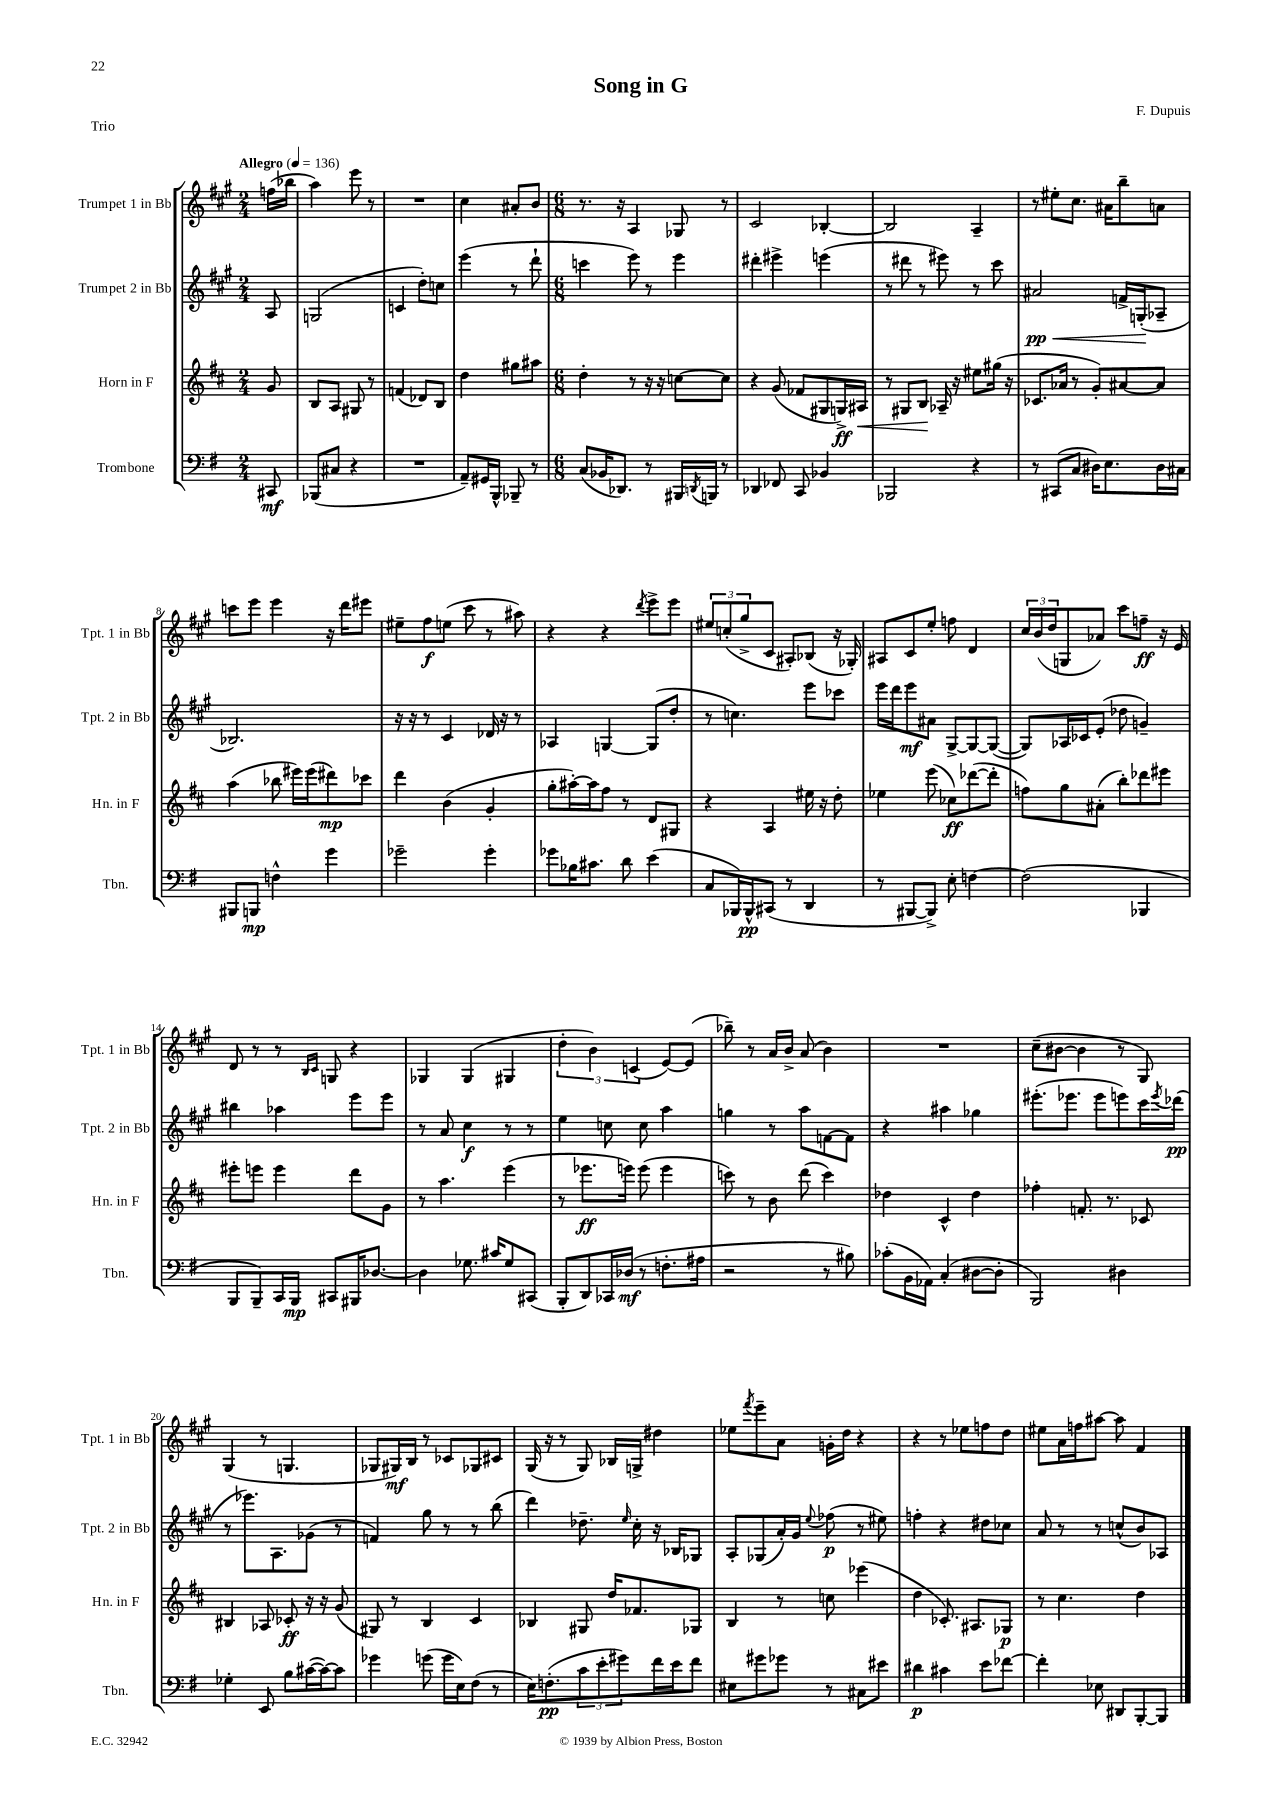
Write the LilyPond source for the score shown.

\header { title = "Song in G" composer = "F. Dupuis" piece = "Trio" }
<<
\new StaffGroup <<
\new Staff = "s0" \with { instrumentName = "Trumpet 1 in Bb" shortInstrumentName = "Tpt. 1 in Bb" } {
    \clef treble \key a \major \numericTimeSignature \time 2/4 \partial 8 \tempo "Allegro" 4 = 136
    f''16( bes''16 |
    a''4) e'''8 r8 |
    R2 |
    cis''4 ais'8-. b'8 |
    \numericTimeSignature \time 6/8 r8. r16 a4 ges8 r8 |
    cis'2 bes4~-. |
    bes2 a4-- |
    r8 eis''8-. cis''8. ais'16 b''8-- a'8 |
    c'''8 e'''8 e'''4 r16 d'''16 eis'''8 |
    eis''8-- fis''8\f e''8( cis'''8 r8 ais''8) |
    r4 r4 \acciaccatura { d'''8 } e'''8-> e'''8 |
    \tuplet 3/2 { eis''8 c''8-.( gis''8-> } cis'8 ais8-.) bes8( r16 ges16-.) |
    ais8 cis'8 e''8-. f''8 d'4 |
    \tuplet 3/2 { cis''16 b'16( d''16 } g8 aes'8) cis'''8 f''8--\ff r16 e'16 |
    d'8 r8 r8 \grace { b16 cis'16 } g8 r4 |
    ges4 ges4( gis4 |
    \tuplet 3/2 { d''4-. b'4) c'4( } e'8~) e'8( |
    bes''8--) r8 a'16 b'16-> a'8( b'4) |
    R2. |
    cis''8--( bis'8~ bis'4 r8 gis8) |
    gis4( r8 g4. |
    ges8 gis16\mf) b16 r8 ces'8 ges8 cis'8 |
    gis16( r16 r8 gis8) bes16 g16-> dis''4 |
    ees''8 \acciaccatura { fis'''8 } e'''8-- a'8 g'16-. d''16 r4 |
    r4 r8 ees''8 f''8 d''8 |
    eis''8 a'16 f''16 ais''8~ ais''8 fis'4 \bar "|." |
}
\new Staff = "s1" \with { instrumentName = "Trumpet 2 in Bb" shortInstrumentName = "Tpt. 2 in Bb" } {
    \clef treble \key a \major \numericTimeSignature \time 2/4 \partial 8
    a8 |
    g2( |
    c'4 d''8-.) c''8 |
    e'''4( r8 d'''8-! |
    \numericTimeSignature \time 6/8 c'''4 e'''8) r8 e'''4 |
    dis'''4-. eis'''4-> e'''4( |
    r8 dis'''8 r8 eis'''8) r8 cis'''8 |
    ais'2\pp\< f'16-> g16-.\!( aes8-- |
    bes2.) |
    r16 r16 r8 cis'4 des'16 r16 r8 |
    aes4 g4~ g8( d''8-. |
    r8 c''4.) e'''8 ces'''8 |
    e'''16 d'''16 e'''8\mf ais'8 gis8~-> gis8~ gis8~( |
    gis8) aes16 ces'16 e'8-.( des''8 g'4--) |
    bis''4 aes''4 e'''8 e'''8 |
    r8 a'8 cis''4\f r8 r8 |
    e''4 c''8 c''8 a''4 |
    g''4 r8 a''8 f'8~ f'8 |
    r4 ais''4 ges''4 |
    eis'''8.-.( ees'''8. ees'''8 e'''8) cis'''16 \acciaccatura { e'''8 } des'''16\pp( |
    r8 ees'''8.) a8. ges'8( r8 |
    f'4) gis''8 r8 r8 b''8( |
    d'''4) des''8.-- \grace { e''16 } cis''16-. r16 bes16 ges8 |
    a8-. ges8( a'16-.) gis'16 \appoggiatura { e''8 } fes''8\p( r8 eis''8) |
    f''4-. r4 dis''8 ces''8 |
    a'8 r8 r8 c''8-^( b'8) aes8 \bar "|." |
}
\new Staff = "s2" \with { instrumentName = "Horn in F" shortInstrumentName = "Hn. in F" } {
    \clef treble \key d \major \numericTimeSignature \time 2/4 \partial 8
    g'8 |
    b8 a8 gis8 r8 |
    f'4( des'8) b8 |
    d''4 gis''8 ais''8 |
    \numericTimeSignature \time 6/8 d''4-. r8 r16 r16 c''8~ c''8 |
    r4 g'8( fes'8 gis8 g16->\ff) ais16\< |
    r8 gis8 b8\! aes16-- r16 eis''8 gis''16( r16 |
    ces'8. aes'16 r8 g'8-.) ais'8~ ais'8 |
    a''4( bes''8 eis'''16) eis'''16( dis'''8\mp) ces'''8 |
    d'''4 b'4( g'4-. |
    g''8-. ais''16~-.) ais''16 fis''8 r8 d'8 gis8 |
    r4 a4 eis''16 r16 d''8-. |
    ees''4 e'''8( ces''8\ff) des'''8~( des'''8-. |
    f''8) g''8 ais'8-.( b''8-.) des'''8 eis'''8 |
    eis'''8-. e'''8 e'''4 d'''8 g'8 |
    r8 a''4. e'''4( |
    r8 ees'''8.\ff e'''16) e'''8( e'''4 |
    c'''8) r8 b'8 d'''8( c'''4) |
    des''4 cis'4-^ des''4 |
    fes''4-. f'8.-. r8. ces'8 |
    bis4 aes8 ces'8-.\ff r16 r16 g'8( |
    gis8) r8 b4 cis'4 |
    bes4 gis8 d''16 fes'8. ges8 |
    b4 r8 c''8 ees'''4( |
    d''4 ces'8.-.) ais8. ges8\p |
    r8 cis''4. d''4 \bar "|." |
}
\new Staff = "s3" \with { instrumentName = "Trombone" shortInstrumentName = "Tbn." } {
    \clef bass \key g \major \numericTimeSignature \time 2/4 \partial 8
    cis,8\mf |
    bes,,8( cis8 r4 |
    R2 |
    a,8--) gis,16 b,,16-^ bes,,8-- r8 |
    \numericTimeSignature \time 6/8 c8( bes,16 des,8.) r8 bis,,16 \acciaccatura { d,8 } b,,16 r8 |
    des,4 fes,8 c,8 bes,4 |
    bes,,2 r4 |
    r8 cis,8( c8 dis16) e8. dis16 cis16 |
    bis,,8 b,,8\mp f4-^ g'4 |
    ges'2-- ges'4-. |
    ges'8 bes16 cis'8. d'8 e'4( |
    c8 bes,,16) bes,,16-^\pp cis,8( r8 d,4 |
    r8 bis,,8~ bis,,8->) e8-. f4~ |
    f2( bes,,4 |
    b,,8 b,,8--) c,16 b,,16\mp cis,8 bis,,16 des8.~ |
    des4 ges8. cis'16 ges8 cis,8( |
    b,,8-. d,8) ces,16 des16\mf( r8 f8.-. ais16 |
    r2 r8 bis8) |
    ces'8-.( b,16 aes,16) c4-.( dis8~ dis8-. |
    b,,2) dis4 |
    ges4-. e,8 b8 cis'16~( cis'16~) cis'8 |
    ges'4 g'8( g'16 e16) fis8( r8 |
    e16) f8.-.\pp( \tuplet 3/2 { c'8 e'8-. gis'8) } fis'16 e'16 fis'8 |
    eis8 gis'8 ges'8 r8 cis8 eis'8 |
    dis'4\p cis'4 e'8 fes'8~ |
    fes'4-. ees8 dis,8 b,,8~-. b,,8 \bar "|." |
}
>>
>>
